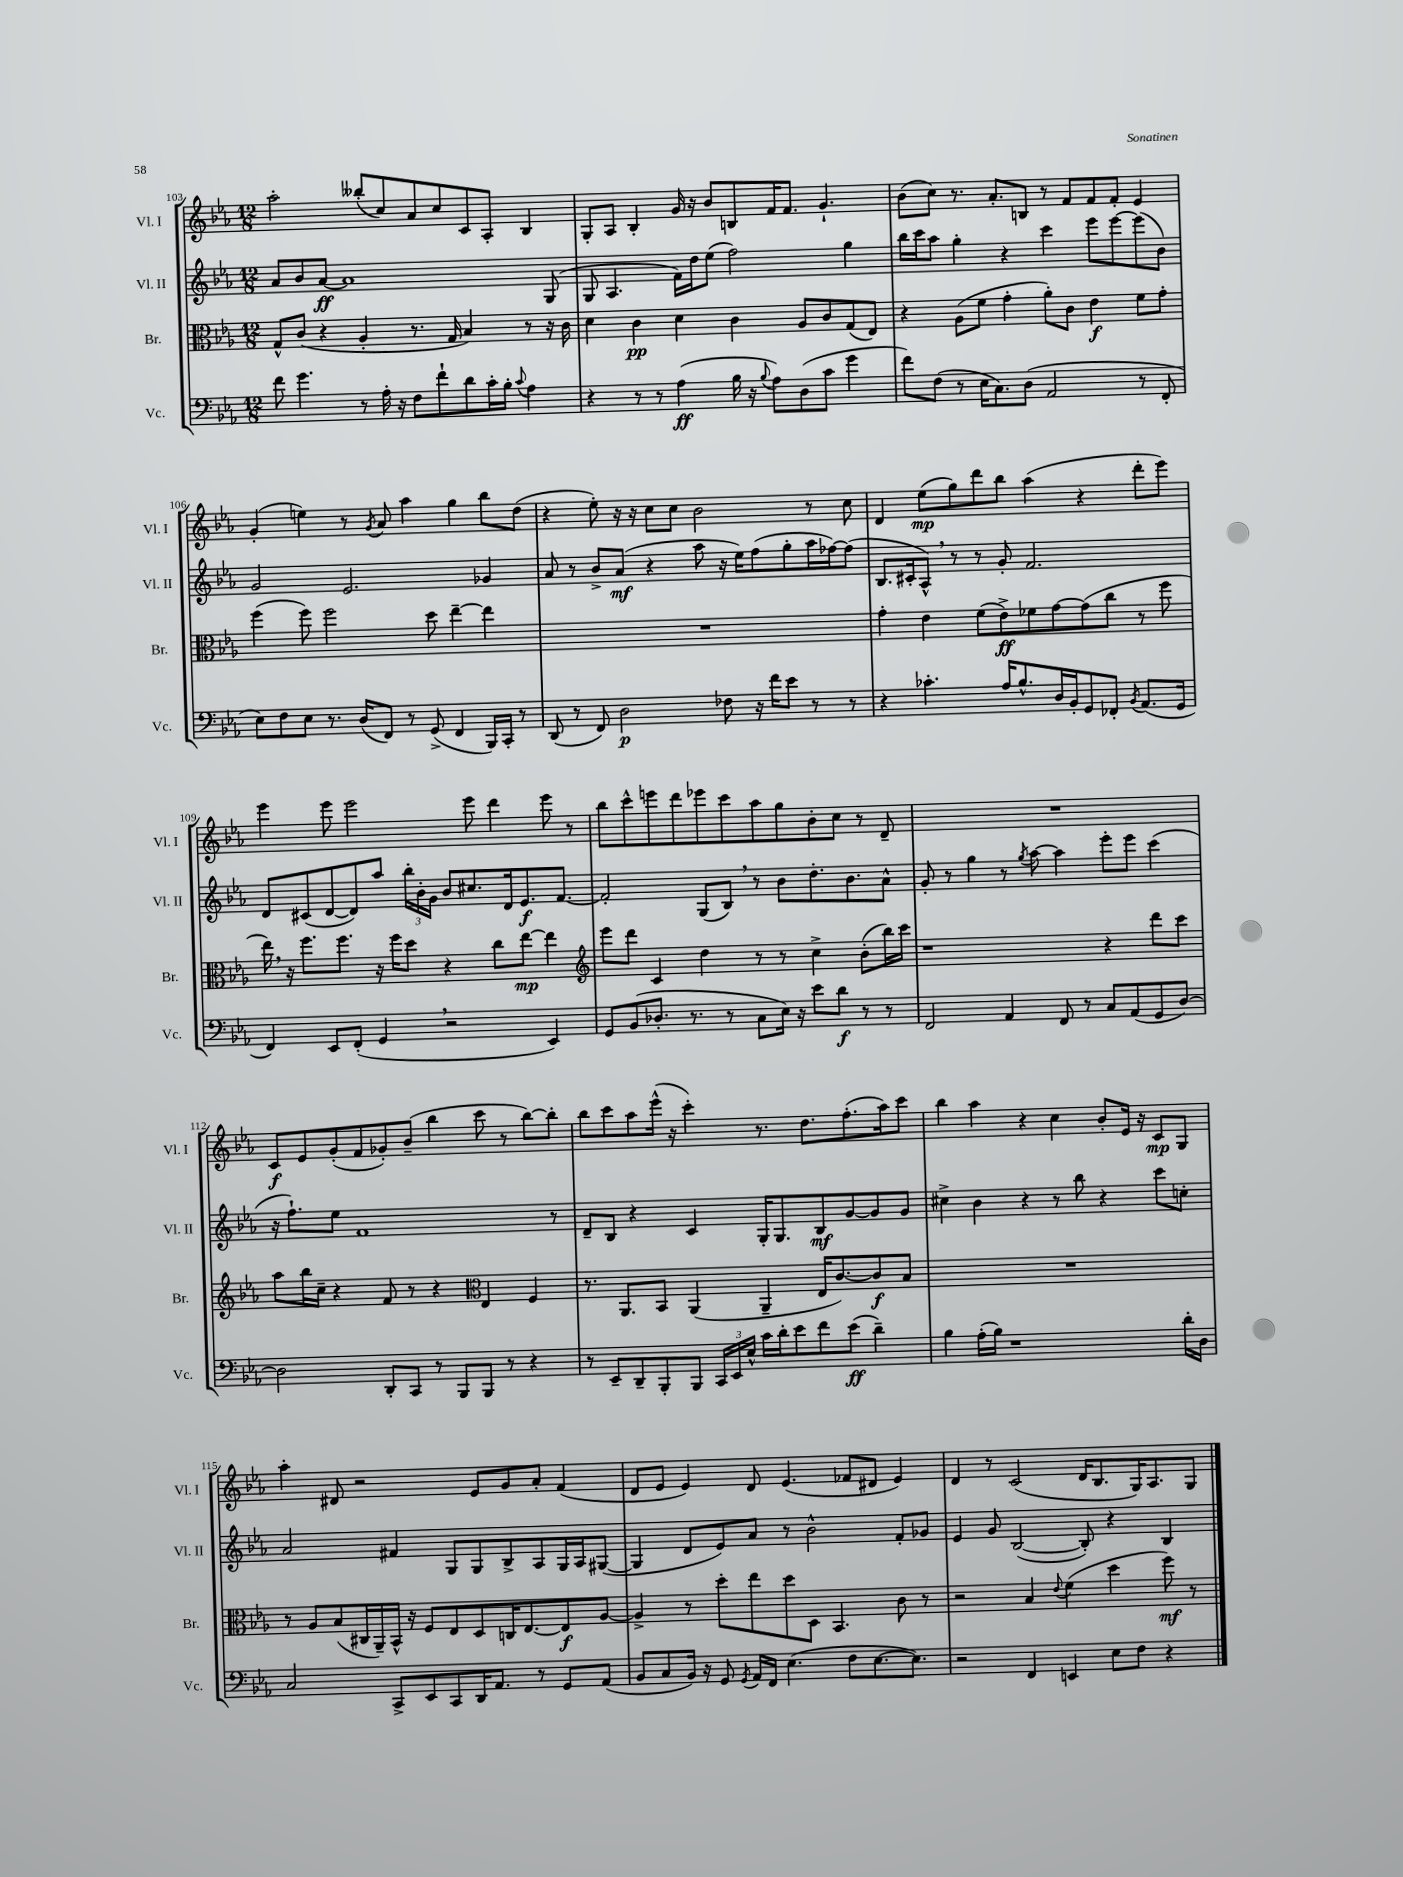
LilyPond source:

<<
\new StaffGroup <<
\new Staff = "s0" \with { instrumentName = "Vl. I" shortInstrumentName = "Vl. I" } {
    \clef treble \key ees \major \numericTimeSignature \time 12/8
    \autoBeamOff aes''2-. beses''8[-.( c''8) aes'8 c''8 c'8 aes8]-. bes4 |
    g8[-. aes8] bes4-. g'16 r16 bes'8[ b8 f'16 f'8.] g'4.-! |
    bes'8[( c''8]) r8. aes'8.[-. b8] r8 f'8[ f'8 f'8]-. ees'4 |
    g'4-.( e''4) r8 \acciaccatura { g'8 } aes'8 aes''4 g''4 bes''8[ d''8]( |
    r4 ees''8-.) r16 r16 c''8[ c''8] bes'2 r8 c''8 |
    d'4 ees''8[\mp( g''8) d'''8 bes''8] aes''4( r4 d'''8[-. ees'''8]) |
    ees'''4 ees'''8 ees'''2 ees'''8 d'''4 ees'''8 r8 |
    bes''8[ c'''8-^ e'''8 d'''8 ees'''8 c'''8 aes''8 g''8 bes'8-. c''8] r8 d'8-- |
    R1. |
    c'8[\f ees'8 g'8-.( f'8 ges'8-.) bes'8]--( bes''4 c'''8 r8 bes''8[~) bes''8]-. |
    bes''8[ c'''8 aes''8 ees'''16]-^( r16 c'''4-.) r8. d''8.[ f''8.-.( aes''16) c'''8] |
    bes''4 aes''4 r4 c''4 bes'8[-. ees'16] r16 c'8[\mp g8] |
    aes''4-. dis'8 r2 ees'8[ g'8 aes'8]-. f'4( |
    d'8[ ees'8] ees'4) d'8 ees'4.( fes'8[ dis'8] ees'4) |
    d'4 r8 c'2( d'16[ bes8. g16) aes8. g8] \bar "|." |
}
\new Staff = "s1" \with { instrumentName = "Vl. II" shortInstrumentName = "Vl. II" } {
    \clef treble \key ees \major \numericTimeSignature \time 12/8
    \autoBeamOff aes'8[ bes'8 aes'8]~\ff aes'1 g8( |
    g8 aes4. f'16[) d''16 ees''8]( f''2) g''4 |
    bes''16[ c'''16 aes''8] g''4-. r4 c'''4 ees'''8[ ees'''8~ ees'''8( bes'8]) |
    g'2 ees'2. ges'4 |
    aes'8 r8 bes'8[-> aes'8]\mf( r4 aes''8 r16 ees''16[) f''8( g''8-. aes''16 fes''16~) fes''8]( |
    bes8.[ cis'16-. aes8]-^) \breathe r8 r8 g'8-. f'2. |
    d'8[ cis'8( d'8~ d'8) aes''8] \tuplet 3/2 { bes''16[-. bes'16-. g'16] } bes'8[ cis''8. d'16 ees'8.\f f'8.]~ |
    f'2-. g8[( bes8]) \breathe r8 bes'8[ d''8.-. bes'8. aes'8]-^ |
    g'8-. r8 g''4 r8 \acciaccatura { g''8 } aes''8~ aes''4 ees'''8[-. ees'''8] c'''4( |
    r16 f''8.[-!) ees''8] f'1 r8 |
    d'8[-- bes8] r4 c'4 g16[-. g8. bes8\mf g'8~ g'8 g'8] |
    cis''4-> bes'4 r4 r8 bes''8 r4 c'''8[ c''8]-. |
    aes'2 fis'4 g8[ g8 bes8-> aes8 g16 aes16 gis8]~( |
    gis4 d'8[ ees'8) aes'8] r8 bes'2-^ f'8[-. ges'8] |
    ees'4 g'8 bes2~( bes8-.) r4 bes4 \bar "|." |
}
\new Staff = "s2" \with { instrumentName = "Br." shortInstrumentName = "Br." } {
    \clef alto \key ees \major \numericTimeSignature \time 12/8
    \autoBeamOff g8[-^ c'8]( r4 aes4-. r8. g16 bes4) r8 r16 c'16 |
    d'4 c'4\pp d'4 c'4 aes8[ c'8 g8( ees8]) |
    r4 aes8[( f'8] g'4-. aes'8[-.) c'8] ees'4\f f'8[ g'8]-. |
    f''4( f''8) f''2 d''8 ees''4~-- ees''4 |
    R1. |
    g'4-. ees'4 f'8[( ees'8->\ff) fes'8 g'8~ g'8( c''8] r8 f''8 |
    ees''16) \breathe r16 f''8.[ f''8.] r16 f''16[ d''8] r4 c''8[ ees''8]~\mp ees''4 |
    \clef treble ees'''8[ d'''8] c'4 d''4 r8 r8 c''4-> bes'8[-.( bes''16) c'''16] |
    r1 r4 d'''8[ c'''8] |
    aes''8[ bes''16 c''16]-- r4 f'8 r8 r4 \clef alto ees4 f4 |
    r8. aes,8.[ bes,8] aes,4( aes,4-- ees16[ c'8.~) c'8\f bes8] |
    R1. |
    r8 aes8[ bes8( cis16 aes,16--) bes,16]-^ r16 f8[ ees8 d8 c16 ees8.~ ees8\f aes8]~ |
    aes4-> r8 d''8[-. ees''8 d''8 d8] bes,4. c'8 r8 |
    r2 bes4 \appoggiatura { ees'8 } f'4( d''4 f''8\mf) r8 \bar "|." |
}
\new Staff = "s3" \with { instrumentName = "Vc." shortInstrumentName = "Vc." } {
    \clef bass \key ees \major \numericTimeSignature \time 12/8
    \autoBeamOff f'8 g'4. r8 aes16-. r16 f8[ f'8-! d'8 c'16-. bes16]-. \appoggiatura { c'8 } aes4 |
    r4 r8 r8 aes4\ff( bes16 r16 \appoggiatura { bes8 } aes8[) d8( c'8] g'4 |
    f'8[) f8]( r8 ees16[ c8.) d8]( aes,2 r8 f,8-. |
    ees8[) f8 ees8] r8. d16[( f,8]) r8 g,8->( f,4 bes,,16[) c,16]-. r8 |
    d,8( r8 f,8) d2\p fes8 r16 f'16[ ees'8] r8 r8 |
    r4 ces'4.-. aes16[ bes8.-^ d16 bes,16-. g,8 fes,8]-. \acciaccatura { bes,8 } aes,8.[( g,16] |
    f,4) ees,8[ f,8]-.( g,4 \breathe r2 ees,4) |
    g,8[ bes,8( des8.]-. r8. r8 c8[ ees16]) r16 ees'8[ d'8]\f r8 r8 |
    f,2 aes,4 f,8 r8 c8[ aes,8( g,8 d8]~) |
    d2 d,8[-. c,8] r8 bes,,8[ bes,,8] r8 r4 |
    r8 ees,8[-- d,8-- bes,,8-. bes,,8] \tuplet 3/2 { c,16[ ees,16 ees16]-^ } c'16[ d'16-. ees'8 f'8 ees'8]\ff( d'4--) |
    bes4 aes16[-.( bes16]) r1 d'16[-. d16] |
    c2 c,8[-> ees,8 c,8 d,16 aes,8.] r8 g,8[ aes,8]( |
    bes,8[ c8 bes,16]) r16 g,8 \acciaccatura { g,8 } aes,16[ f,16] ees4.( f8[ ees8.~ ees8.]) |
    r2 f,4 e,4 ees8[ f8] r4 \bar "|." |
}
>>
>>
\layout { \context { \Score currentBarNumber = #103 } }
